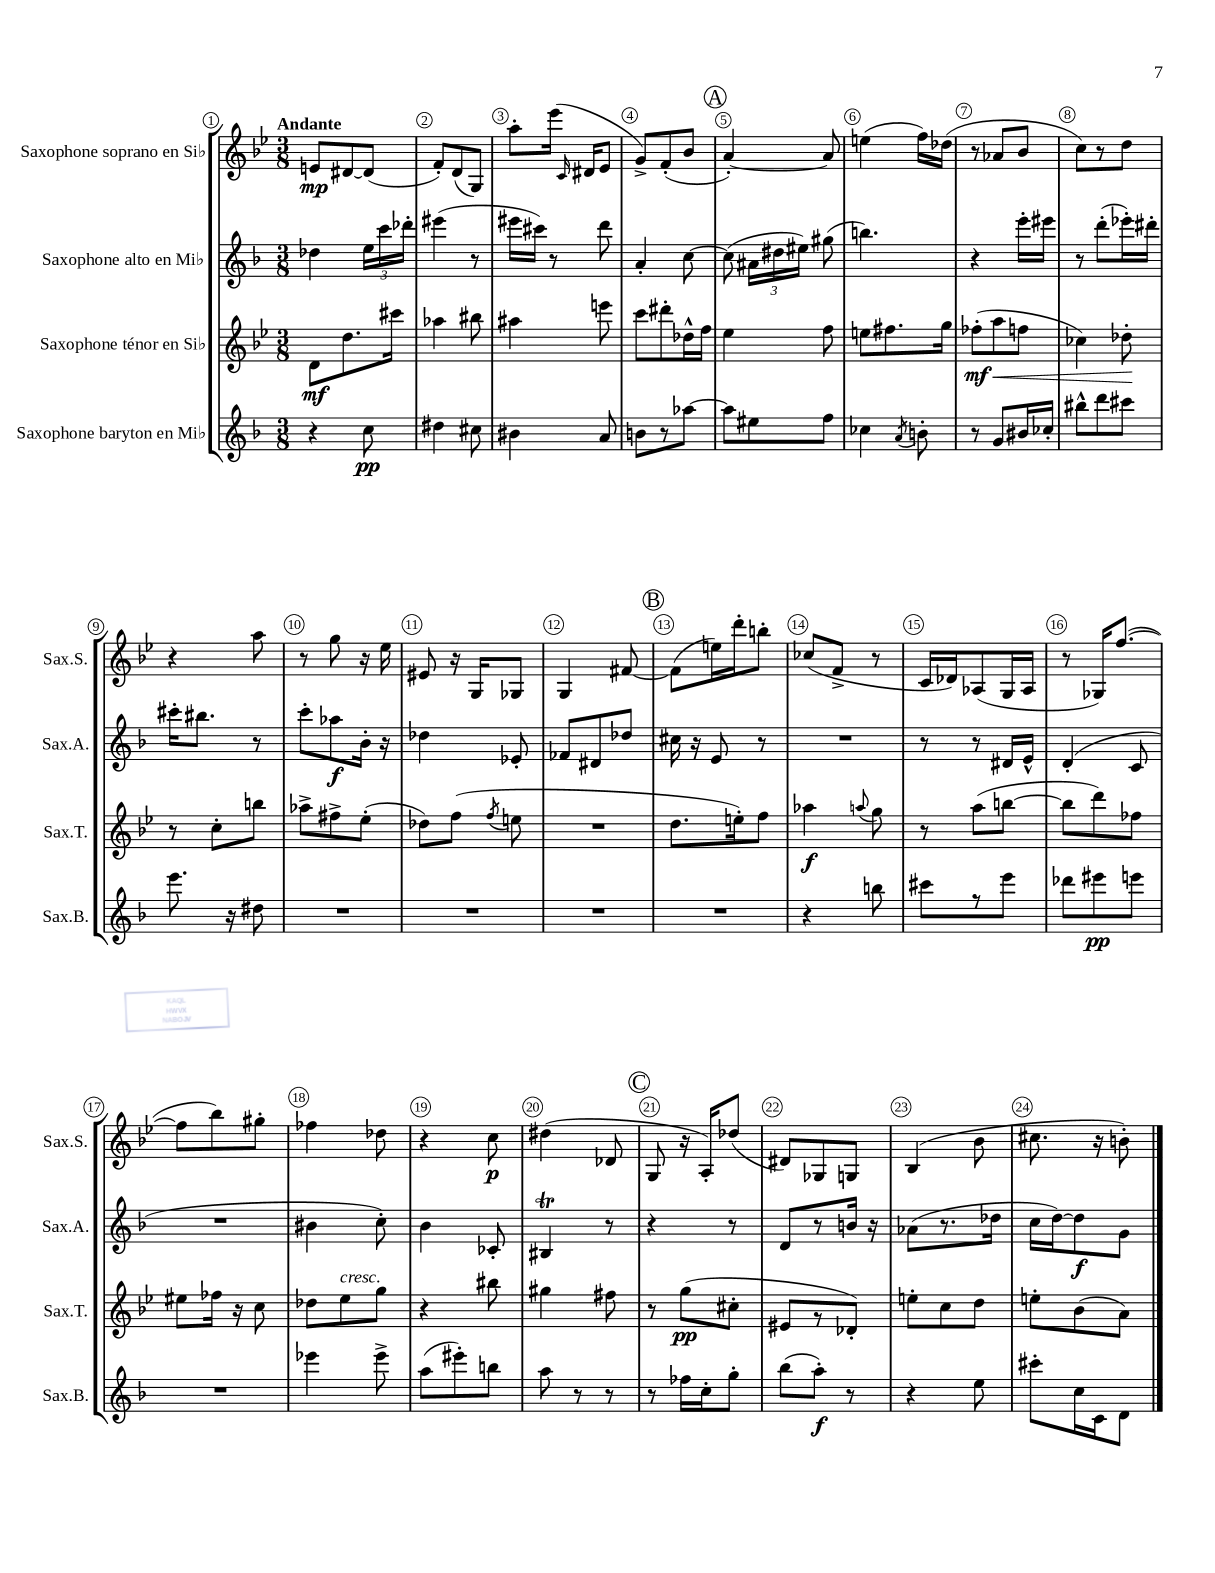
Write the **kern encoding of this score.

**kern	**dynam	**kern	**dynam	**kern	**dynam	**kern	**dynam
*part4	*part4	*part3	*part3	*part2	*part2	*part1	*part1
*staff4	*staff4	*staff3	*staff3	*staff2	*staff2	*staff1	*staff1
*I"Saxophone baryton en Mi♭	*	*I"Saxophone ténor en Si♭	*	*I"Saxophone alto en Mi♭	*	*I"Saxophone soprano en Si♭	*
*I'Sax.B.	*	*I'Sax.T.	*	*I'Sax.A.	*	*I'Sax.S.	*
*clefG2	*	*clefG2	*	*clefG2	*	*clefG2	*
*k[b-]	*	*k[b-e-]	*	*k[b-]	*	*k[b-e-]	*
*M3/8	*	*M3/8	*	*M3/8	*	*M3/8	*
=1	=1	=1	=1	=1	=1	=1	=1
!	!	!	!	!	!	!LO:TX:a:B:t=Andante	!
4r	.	8d\L	mf	4dd-X\	.	8en/L	mp
.	.	8.dd\	.	.	.	[8d#X/	.
8cc\	pp	.	.	24ee\LL	.	(8d#/J]	.
.	.	.	.	24ccc\	.	.	.
.	.	16ccc#X\Jk	.	.	.	.	.
.	.	.	.	24ddd-X'\JJ	.	.	.
=2	=2	=2	=2	=2	=2	=2	=2
4dd#X\	.	4aa-X\	.	(4eee#X\	.	8f'/L)	.
.	.	.	.	.	.	(8d/	.
8cc#X\	.	8bb#X\	.	8r	.	8G/J)	.
=3	=3	=3	=3	=3	=3	=3	=3
4b#X\	.	4aa#X\	.	16eee#X\LL	.	8aa'\L	.
.	.	.	.	16ccc#X\JJ)	.	.	.
.	.	.	.	8r	.	(16eee-\Jk	.
.	.	.	.	.	.	16qqc/	.
.	.	.	.	.	.	16d#X/KL	.
8a/	.	8eeen\	.	8ddd\	.	8e-/J	.
=4	=4	=4	=4	=4	=4	=4	=4
8bn\L	.	8ccc\L	.	4a'/	.	8g^/L)	.
8r	.	8ddd#X'\	.	.	.	(8f'/	.
[8aa-X\J	.	16dd-X^^\L	.	[8cc\	.	8b-/J	.
.	.	16ff\JJ	.	.	.	.	.
!!LO:REH:place=s1:t=A
=5	=5	=5	=5	=5	=5	=5	=5
8aa-\L]	.	4ee-\	.	(8cc\]	.	[4a'/)	.
8ee#X\	.	.	.	24a#X\LL	.	.	.
.	.	.	.	24dd#X\	.	.	.
.	.	.	.	24ee#X\JJ)	.	.	.
8ff\J	.	8ff\	.	(8gg#X\	.	8a/]	.
=6	=6	=6	=6	=6	=6	=6	=6
4cc-X\	.	8een\L	.	4.bbn\)	.	(4een\	.
.	.	8.ff#X\	.	.	.	.	.
8qa/	.	.	.	.	.	.	.
8bn'\	.	.	.	.	.	16ff\LL)	.
.	.	16gg\Jk	.	.	.	(16dd-X\JJ	.
=7	=7	=7	=7	=7	=7	=7	=7
8r	.	(8ff-X'\L	mf	4r	.	8r	.
!	!	!	!LO:HP:b	!	!	!	!
8g/L	.	8aa\	<	.	.	8a-X/L	.
16b#X/L	.	8ffn\J	.	16eee'\LL	.	8b-/J	.
16cc-X'/JJ	.	.	.	16eee#X\JJ	.	.	.
=8	=8	=8	=8	=8	=8	=8	=8
8bb#X^^\L	.	4cc-X\)	.	8r	.	8cc\L)	.
8ddd\	.	.	.	(8ddd'\L	.	8r	.
8ccc#X\J	.	8dd-X'\	.	16eee-X'\L)	.	8dd\J	.
.	.	.	.	16ddd#X'\JJ	.	.	.
.	.	.	[	.	.	.	.
!!LO:LB:g=z
=9	=9	=9	=9	=9	=9	=9	=9
8.eee\	.	8r	.	16ccc#X'\KL	.	4r	.
.	.	.	.	8.bb#X\J	.	.	.
.	.	8cc'\L	.	.	.	.	.
16r	.	.	.	.	.	.	.
8dd#X\	.	8bbn\J	.	8r	.	8aa\	.
=10	=10	=10	=10	=10	=10	=10	=10
4.r	.	8aa-X^\L	.	8ccc'\L	.	8r	.
.	.	8ff#X^\	.	8aa-X\	f	8gg\	.
.	.	(8ee-'\J	.	16b-'\Jk	.	16r	.
.	.	.	.	16r	.	16ee-\	.
=11	=11	=11	=11	=11	=11	=11	=11
4.r	.	8dd-X\L)	.	4dd-X\	.	8e#X/	.
.	.	(8ff\J	.	.	.	16r	.
.	.	.	.	.	.	16G/KL	.
.	.	8qff/	.	.	.	.	.
.	.	8een\	.	8e-X'/	.	8G-X/J	.
=12	=12	=12	=12	=12	=12	=12	=12
4.r	.	4.r	.	8f-X/L	.	4G/	.
.	.	.	.	8d#X/	.	.	.
.	.	.	.	8dd-X/J	.	[8f#X/	.
!!LO:REH:place=s1:t=B
=13	=13	=13	=13	=13	=13	=13	=13
4.r	.	8.dd\L	.	16cc#X\	.	(8f#\L]	.
.	.	.	.	16r	.	.	.
.	.	.	.	8e/	.	16een\L)	.
.	.	16een'\k)	.	.	.	16ddd'\J	.
.	.	8ff\J	.	8r	.	8bbn'\J	.
=14	=14	=14	=14	=14	=14	=14	=14
4r	.	4aa-X\	f	4.r	.	(8cc-X/L	.
.	.	.	.	.	.	8f^/J	.
.	.	8qqaan/	.	.	.	.	.
8bbn\	.	8gg\	.	.	.	8r	.
=15	=15	=15	=15	=15	=15	=15	=15
8ccc#X\L	.	8r	.	8r	.	16c/LL	.
.	.	.	.	.	.	16d-X/J)	.
8r	.	(8aa\L	.	8r	.	(8A-X/	.
8eee\J	.	[8bbn\J	.	16d#X/LL	.	16G/L	.
.	.	.	.	16e^^/JJ	.	16A-/JJ	.
=16	=16	=16	=16	=16	=16	=16	=16
8ddd-X\L	.	8bb\L]	.	(4d'/	.	8r	.
8eee#X\	pp	8ddd\)	.	.	.	16G-X/KL)	.
.	.	.	.	.	.	([8.ff/J	.
8eeen\J	.	8ff-X\J	.	8c/	.	.	.
!!LO:LB:g=z
=17	=17	=17	=17	=17	=17	=17	=17
4.r	.	8ee#X\L	.	4.r	.	8ff\L]	.
.	.	16ff-X\Jk	.	.	.	8bb-\)	.
.	.	16r	.	.	.	.	.
.	.	8cc\	.	.	.	8gg#X'\J	.
=18	=18	=18	=18	=18	=18	=18	=18
4eee-X\	.	8dd-X\L	.	4b#X\	.	4ff-X\	.
!	!	!LO:TX:a:i:t=cresc.	!	!	!	!	!
.	.	8ee-\	.	.	.	.	.
8eee-^\	.	8gg\J	.	8cc'\)	.	8dd-X\	.
=19	=19	=19	=19	=19	=19	=19	=19
(8aa\L	.	4r	.	4b-\	.	4r	.
8eee#X'\)	.	.	.	.	.	.	.
8bbn\J	.	8bb#X\	.	8c-X'/	.	8cc\	p
=20	=20	=20	=20	=20	=20	=20	=20
8aa\	.	4gg#X\	.	4B#Xt/	.	(4dd#X\	.
8r	.	.	.	.	.	.	.
8r	.	8ff#X\	.	8r	.	8d-X/	.
!!LO:REH:place=s1:t=C
=21	=21	=21	=21	=21	=21	=21	=21
8r	.	8r	.	4r	.	8G/	.
16ff-X\LL	.	(8gg\L	pp	.	.	16r	.
16cc'\J	.	.	.	.	.	16A'/KL)	.
8gg'\J	.	8cc#X'\J	.	8r	.	(8dd-X/J	.
=22	=22	=22	=22	=22	=22	=22	=22
(8bb-\L	.	8e#X/L	.	8d/L	.	8d#X/L)	.
8aa'\J)	f	8r	.	8r	.	8G-X/	.
8r	.	8d-X'/J)	.	16bn/Jk	.	8Gn/J	.
.	.	.	.	16r	.	.	.
=23	=23	=23	=23	=23	=23	=23	=23
4r	.	8een'\L	.	(8a-X\L	.	(4B-/	.
.	.	8cc\	.	8.r	.	.	.
8ee\	.	8dd\J	.	.	.	8b-\	.
.	.	.	.	16dd-X\Jk	.	.	.
=24	=24	=24	=24	=24	=24	=24	=24
8ccc#X'\L	.	8een'\L	.	16cc\LL	.	8.cc#X\	.
.	.	.	.	[16dd\J)	.	.	.
16cc\L	.	(8b-\	.	8dd\]	f	.	.
16c\J	.	.	.	.	.	16r	.
8d\J	.	8a\J)	.	8g\J	.	8bn'\)	.
==	==	==	==	==	==	==	==
*-	*-	*-	*-	*-	*-	*-	*-
